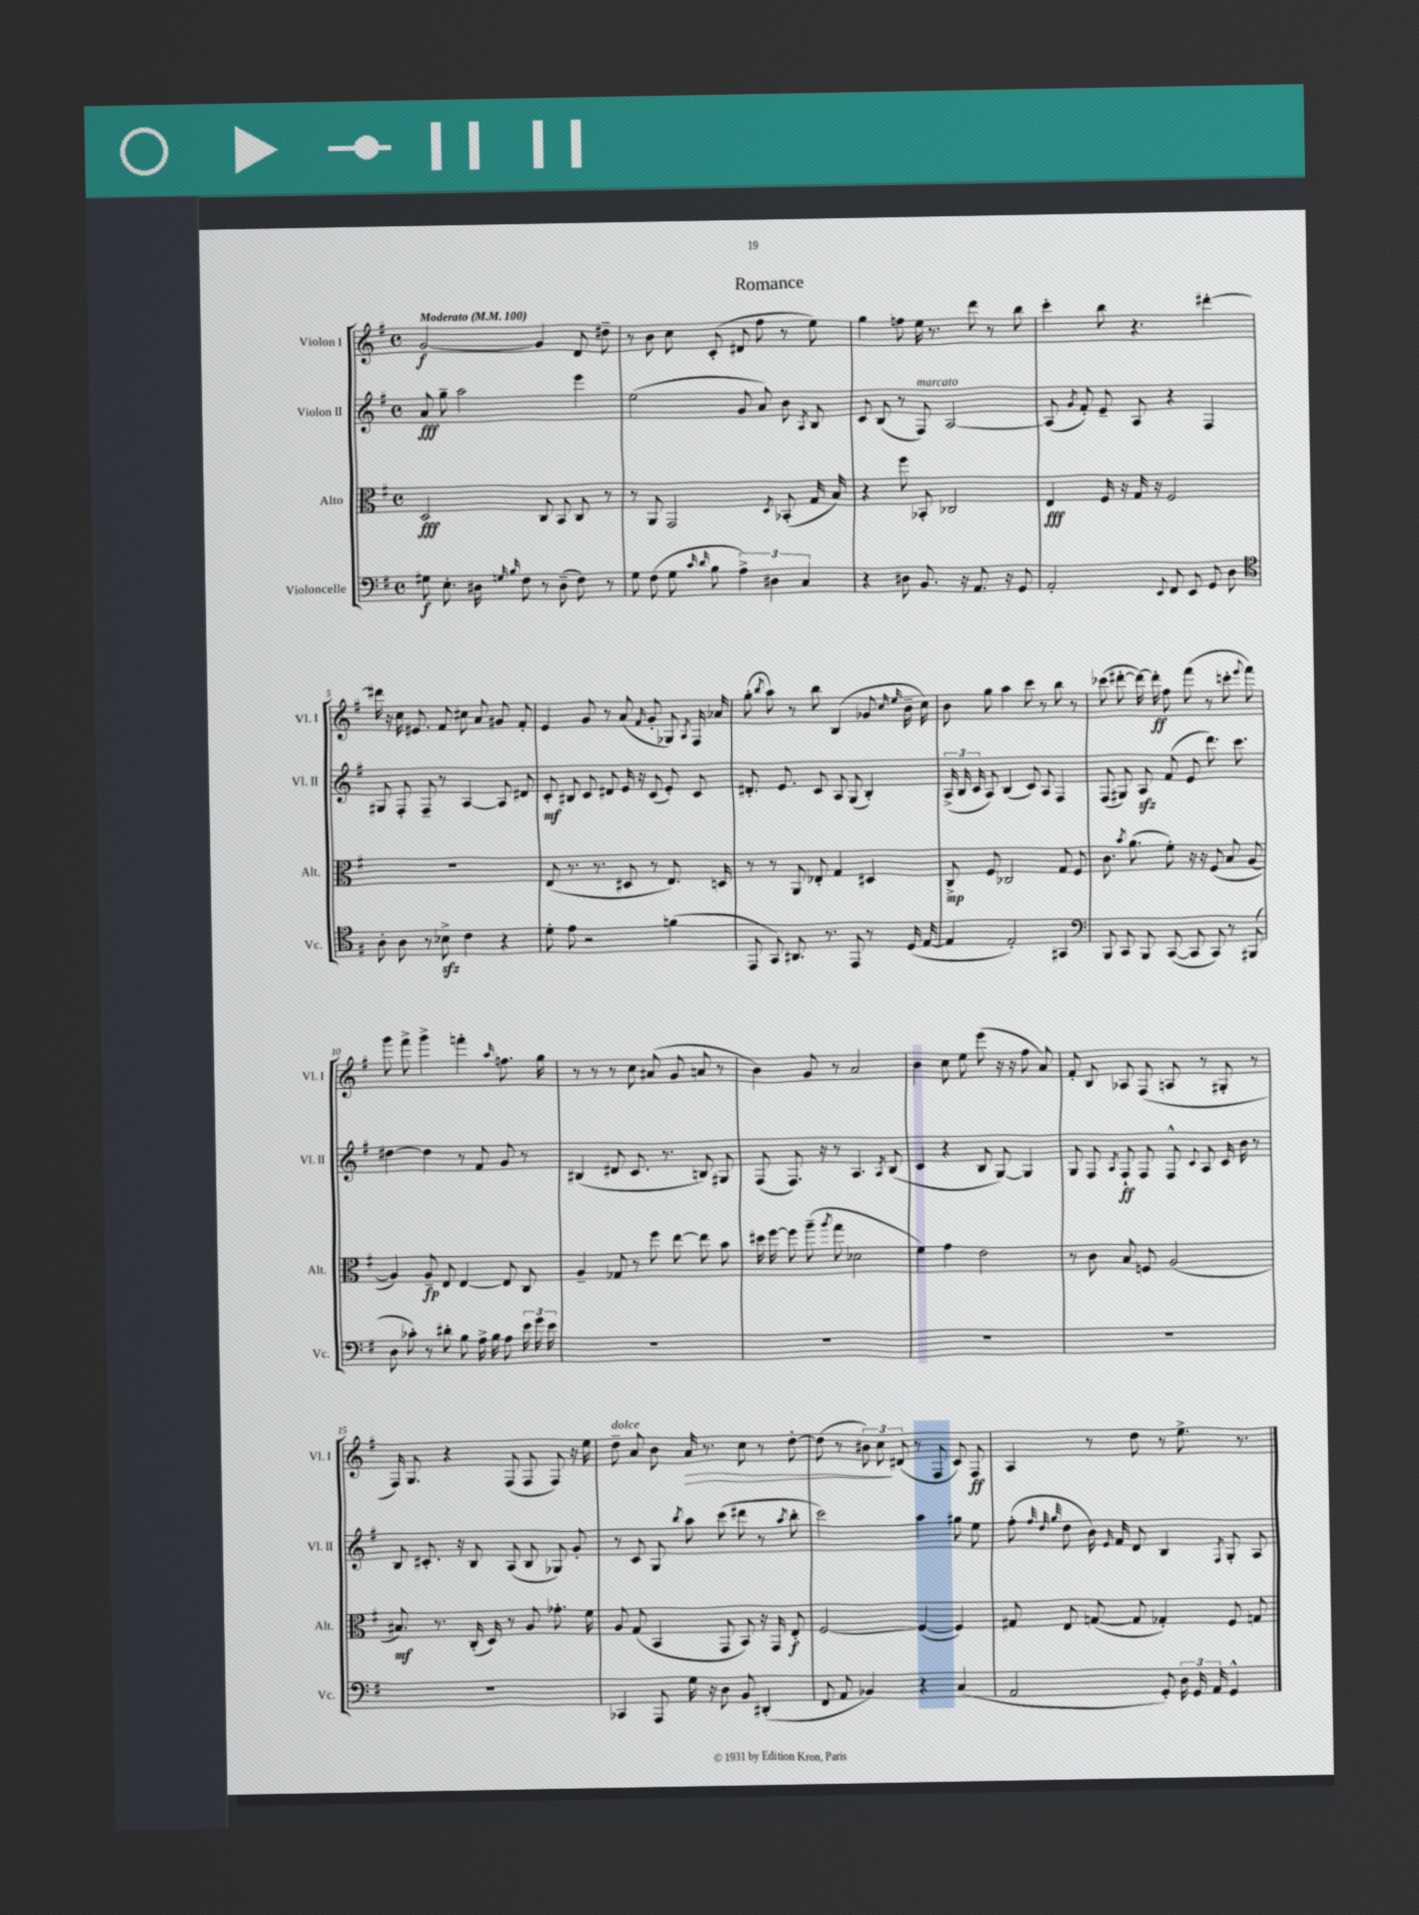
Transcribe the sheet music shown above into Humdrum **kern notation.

**kern	**kern	**kern	**kern
*staff4	*staff3	*staff2	*staff1
*clefF4	*clefC3	*clefG2	*clefG2
*k[f#]	*k[f#]	*k[f#]	*k[f#]
*M4/4	*M4/4	*M4/4	*M4/4
*met(c)	*met(c)	*met(c)	*met(c)
*MM100	*MM100	*MM100	*MM100
8G#	2D	8a	[2g
8.E'	.	8gg~	.
.	.	2aa	.
16D#	.	.	.
16qqG	.	.	.
16qqB	.	.	.
8F#	.	.	.
8r	8C	.	4g]
(8D#~	8BB	.	.
8F#)	8C	4eee	8d
8r	8r	.	8dd#~
=	=	=	=
8G	8r	(2ee	8r
(8F#	8AA	.	8b
8G	2GG	.	8cc
16qqc	.	.	.
16qqd	.	.	.
8B	.	.	(8c'
6A^)	.	8g	8d#
.	.	8a)	8ff#
6D#	.	.	.
.	8qD	.	.
.	(8BB-'	8b	8r
6C	.	.	.
.	.	8qA	.
.	16G	8B	8ee)
.	16B)	.	.
=	=	=	=
4r	4r	8c	4gg
.	.	(8B	.
8D#	8ff#	8r	8ff
8.BB	8BB-'	8F#)	16ee
.	.	.	8.r
.	2C-	[2A	.
16r	.	.	.
8.AA	.	.	8ddd
.	.	.	8r
16r	.	.	.
8GG	.	.	8bb
=	=	=	=
2AA'	4E	(8A]	4ccc'
.	.	8qg	.
.	.	8f#')	.
.	16F#	8e~	8bb
.	16r	.	.
.	16G	8A	4.r
.	16r	.	.
8qqEE	.	.	.
8FF#	2F#	4r	.
8EE	.	.	.
8GG	.	4F#	[4ddd#'
8D	.	.	.
=	=	=	=
*clefC4	*	*	*
8A'	1r	8G#	16ddd#]
.	.	.	16r
8A	.	8F#'	16cc
.	.	.	8.e#
8r	.	8F#~	.
8B-^	.	8r	8f#
4c	.	[4A	8cc#
.	.	.	8a
4r	.	8A]	8g#
.	.	8d#	8f#'
=	=	=	=
8d'	(8E	8c'	4e
8e	8.r	8B#	.
2r	.	8c	8g
.	8.r	.	.
.	.	8d#	8r
.	8D#	16e	(8a
.	.	16r	.
.	.	.	16qqf#
.	8r	(8c	8g'
(4f	8.E)	8e')	8G-)
.	.	.	8qA
.	.	8c	16F#
.	16D	.	16a-
=	=	=	=
8EE	8r	8.d#'	(8gg'
.	.	.	8qbb
8GG)	8r	.	8aa)
.	.	8.e	.
8.AA#	8AA	.	8r
.	8E-'	8c	8bb
8.r	.	.	.
.	4G	8A	(4B
8EE	.	(8G	.
8r	4D#	4B')	8g-
.	.	.	16qqcc
.	.	.	16qqee
(16D	.	.	16b~
[16E	.	.	16cc)
=	=	=	=
4E]	8C^	(24A^	8b
.	.	24B	.
.	.	24c	.
.	8F#	8A)	8gg
2E')	2C-	(4B	4aa
.	.	8c)	8ccc
.	.	8A	8r
4GG#	8G	4F#	8bb
.	8F#	.	8r
=	=	=	=
*clefF4	*	*	*
8BBB	8.c	(8F#	(8ccc-
8CC	.	8G#)	[8ddd#'
.	8qb	.	.
.	(8.a	.	.
8BBB	.	8A	16ddd#_)
.	.	.	16ddd#']
([8CC	8f#')	(8f#	8ff#
8CC]	16r	8e	(8fff#
.	16r	.	.
8CC)	(8F#	8.ddd)	8r
8r	8B	.	8ccc'
.	.	8.ccc	.
.	.	.	8qqeee
(8BBB#	[8A	.	8fff#)
=	=	=	=
8D	4A])	[4dd#	8ggg
8c-')	.	.	8fff#^
8r	8A~	4dd#]	4ggg^
8d#'	8E	.	.
8B	[4E	8r	4fff'
16A^	.	8f#	.
16B	.	.	.
.	.	.	16qqaa
8A	8E]	8g	8.ff
24e	8C	8r	.
24g	.	.	.
.	.	.	16gg
24e	.	.	.
=	=	=	=
1r	4A~	(4B#	8r
.	.	.	8r
.	8G-	8d#	8r
.	8r	8.c	8cc
.	8ff#	.	(8a#
.	.	8.r	.
.	[8ee	.	8g
.	8ee]	8B)	8a
.	8b	8G#	8r
=	=	=	=
1r	16dd#	(8F#	4b)
.	[16ff#	.	.
.	8ff#]	8.F#)	.
.	(8aa~	.	8g
.	.	16r	.
.	8qaa	.	.
.	8gg	8r	8r
.	2d-	4.A	2a
.	.	8qA	.
.	.	(8B	.
=	=	=	=
1r	4f#)	4c	4b
.	4g	4r	8cc
.	.	.	8ee
.	2e	8B	(8eee
.	.	[8G)	16r
.	.	.	16r
.	.	4G]	8ff#
.	.	.	8a)
=	=	=	=
1r	8r	8G	8f#'
.	8c	8F#	8B
.	.	8qA	.
.	8B	8F#`	8A-
.	8F	8F#	(8F#
.	(2A	8F#^^	8A
.	.	8qqc	.
.	.	8A	8r
.	.	16c	8G#'
.	.	16b	.
.	.	8r	8r
=	=	=	=
1r	8.B#)	8B	16F#)
.	.	.	8.G
.	.	8.c#'	.
.	8.r	.	.
.	.	.	4r
.	.	16r	.
.	(16C'	8B	.
.	16D)	.	.
.	8r	(8A	(8F#
.	8A	8B	8F#
.	8.g-'	8G-)	8F#)
.	.	8g'	16r
.	16f#	.	16ee
=	=	=	=
4CC-	8A	8r	8dd~
.	(8G	8c	8a
8AAA	4BB	8G	8b
.	.	8qbb	.
16G	.	8aa	16a
16r	.	.	8.r
8D	8GG	(8ccc	.
8BB	8BB)	8ddd#	8cc
(4DD#'	16r	8r	8r
.	16GG	.	.
.	.	8qaa	.
.	8E'	8bb'	[8dd'
=	=	=	=
8FF#	[2F#	2ccc)	(8dd]
8AA	.	.	8r
4BB-)	.	.	12b#)
.	.	.	12cc
.	.	.	(12d#
4r	(4F#_	4aa	8r
.	.	.	8F#
(4C	4F#])	8gg#	8c)
.	.	8ee	8F#
=	=	=	=
2AA	8G#	(8ff#'	4A
.	.	32qqff#	.
.	.	32qqdd	.
.	.	32qqgg	.
.	8E	8dd	.
.	([8G	16b)	8r
.	.	16qqe	.
.	.	16f#	.
.	8G]	8d	8dd
8GG')	4G-')	4B	8r
24D	.	.	8.ee^
24GG	.	.	.
24AA	.	.	.
.	.	8qF#	.
4GG^^	8F#	8G'	.
.	.	.	8.r
.	8G	8A	.
==	==	==	==
*-	*-	*-	*-
